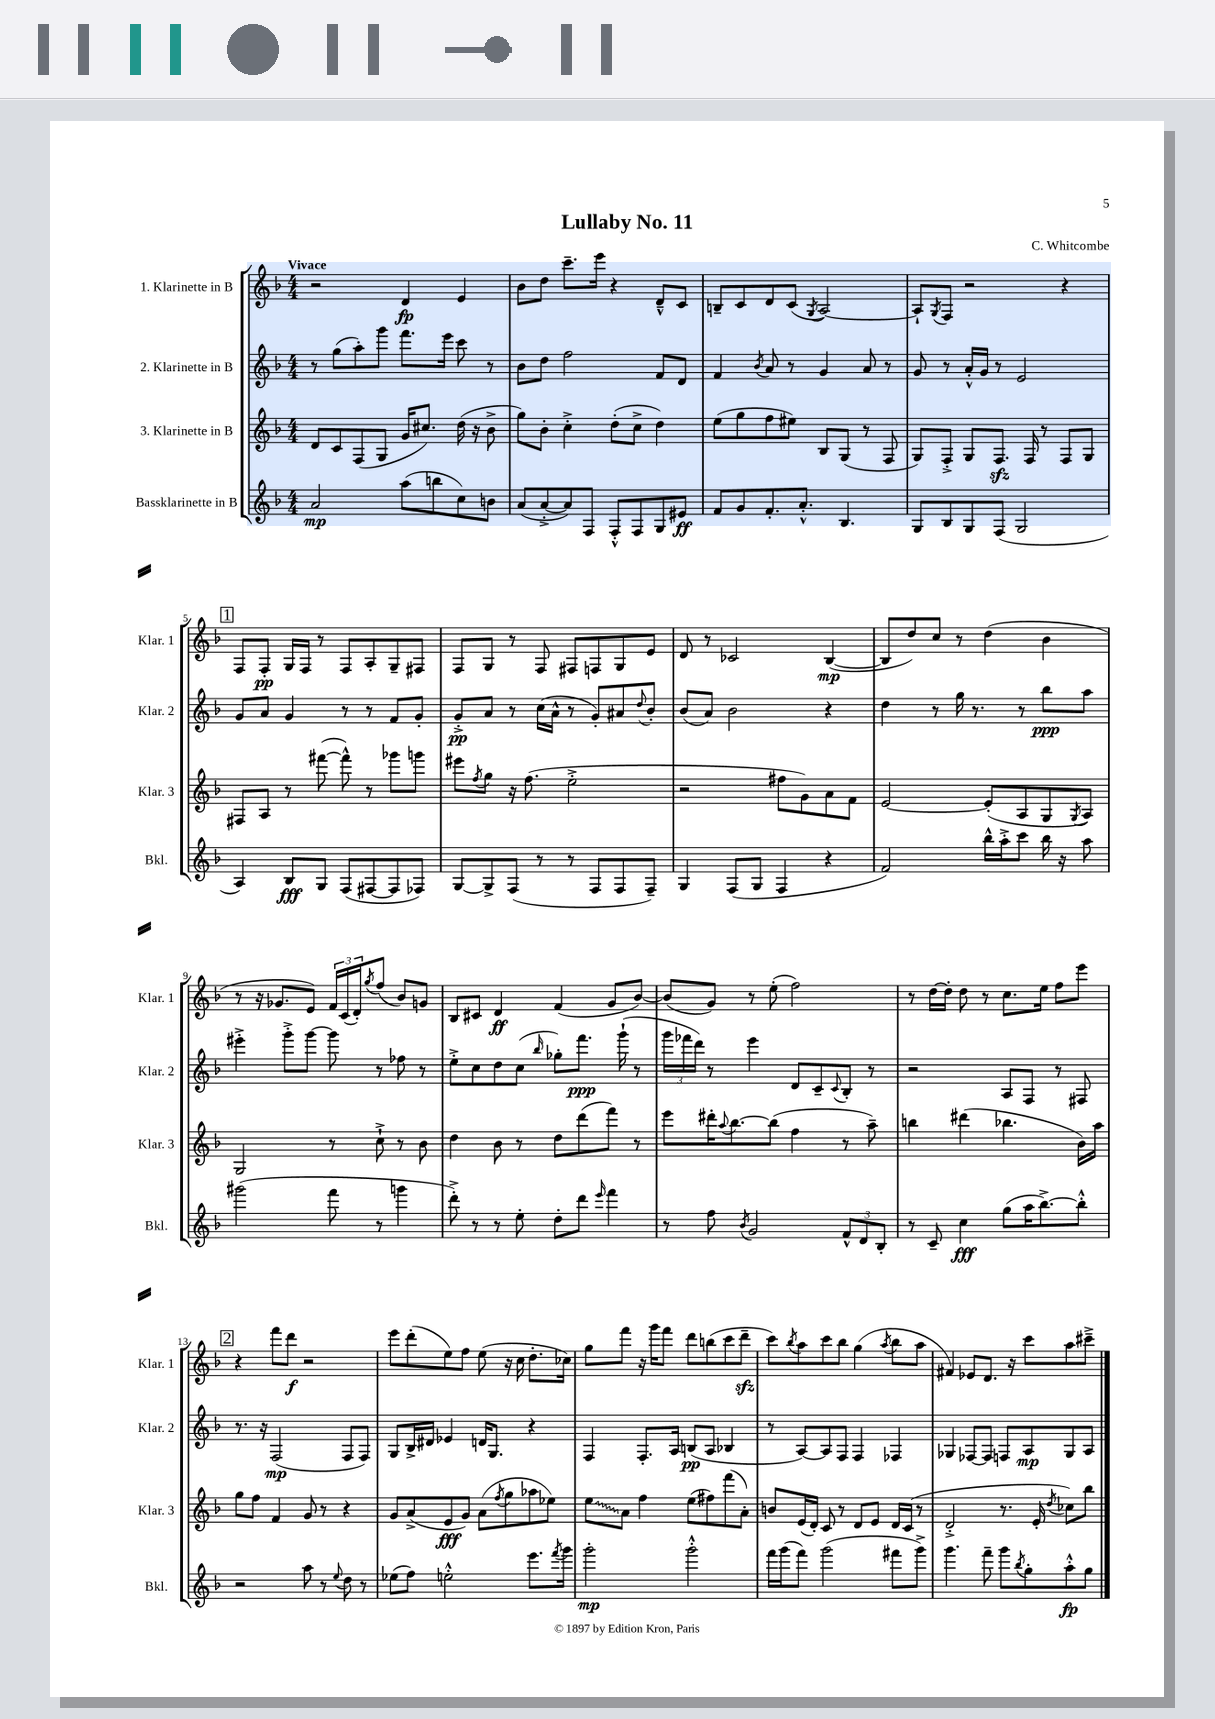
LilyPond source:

\header { title = "Lullaby No. 11" composer = "C. Whitcombe" }
<<
\new StaffGroup <<
\new Staff = "s0" \with { instrumentName = "1. Klarinette in B" shortInstrumentName = "Klar. 1" } {
    \clef treble \key f \major \numericTimeSignature \time 4/4 \tempo "Vivace"
    r2 d'4\fp e'4 |
    bes'8 d''8 c'''8.-- e'''16 r4 d'8---^ c'8 |
    b8-- c'8 d'8 c'8( \acciaccatura { g8 } a2~) |
    a8-! \acciaccatura { g8 } f8 r2 r4 |
    \mark \markup { \box "1" } f8 f8-.\pp g16 f16 r8 f8 a8-. g8-- fis8 |
    f8 g8 r8 f8 fis8 f8 g8 e'8 |
    d'8 r8 ces'2 bes4~\mp( |
    bes8 d''8) c''8 r8 d''4( bes'4 |
    r8 r16 ges'8. e'8) \tuplet 3/2 { f'16 c'16( d'16-.) } \acciaccatura { g''8 } f''8( bes'8) g'8 |
    bes8 cis'8 d'4\ff f'4( g'8 bes'8~) |
    bes'8( g'8) r8 e''8-.( f''2) |
    r8 d''16~ d''16-. d''8 r8 c''8. e''16 f''8 e'''8 |
    \mark \markup { \box "2" } r4 f'''8 d'''8\f r2 |
    e'''8 d'''8-.( e''8) f''8 e''8( r16 c''16 d''8.-. ces''16) |
    g''8 f'''8 r16 g'''16 f'''8 d'''8 b''8( c'''8 d'''8--\sfz |
    c'''8) \acciaccatura { bes''8 } a''8 c'''8 bes''8 g''4( \acciaccatura { a''8 } bes''8 a''8 |
    fis'4) ees'8 d'8. r16 c'''8 a''8 cis'''8---> \bar "|." |
}
\new Staff = "s1" \with { instrumentName = "2. Klarinette in B" shortInstrumentName = "Klar. 2" } {
    \clef treble \key f \major \numericTimeSignature \time 4/4
    r8 g''8( a''8-.) g'''8 f'''8. e'''16 c'''8 r8 |
    bes'8 d''8 f''2 f'8 d'8 |
    f'4 \acciaccatura { bes'8 } a'8 r8 g'4 a'8 r8 |
    g'8 r8 a'16-.-^ g'16 r8 e'2 |
    \mark \markup { \box "1" } g'8 a'8 g'4 r8 r8 f'8 g'8-. |
    g'8-.->\pp a'8 r8 c''16( a'16-^ r8 g'8-.) ais'8 \appoggiatura { d''8 } bes'8-. |
    bes'8( a'8) bes'2 r4 |
    d''4 r8 g''16 r8. r8 bes''8\ppp a''8 |
    eis'''4-.-> g'''8-.-> g'''8~ g'''8 r8 fes''8 r8 |
    e''8-.-> c''8 d''8 c''8( \grace { bes''16 } ges''8-.) f'''8.\ppp g'''16-!( r8 |
    \tuplet 3/2 { g'''16 fes'''16 d'''16) } r8 e'''4 d'8 c'8-- \appoggiatura { c'8 } bes8-. r8 |
    r2 a8 f8 r8 fis8 |
    \mark \markup { \box "2" } r8. r16 f2\mp( f8 f8) |
    g8 bes16-> dis'16 ees'4 d'16 g8. r4 |
    f4 f8.-. a16 b8\pp( a8 bes4 |
    r8 a8~) a8 f8 f4 fes4 |
    ges4 fes8~ fes8 f8 a8\mp ges8 a8 \bar "|." |
}
\new Staff = "s2" \with { instrumentName = "3. Klarinette in B" shortInstrumentName = "Klar. 3" } {
    \clef treble \key f \major \numericTimeSignature \time 4/4
    d'8 c'8 f8( g8 g'16 cis''8.) d''16( r16 bes'8-> |
    g''8) bes'8-. c''4-.-> d''8-.( c''8-> d''4) |
    e''8( g''8 f''8 eis''8) bes8 g8( r8 f8 |
    g8) f8-.-> g8 f8.\sfz f16 r8 f8 g8 |
    \mark \markup { \box "1" } fis8 a8 r8 fis'''8~( fis'''8-^) r8 ges'''8 g'''8 |
    eis'''8 \acciaccatura { f''8 } g''8 r16 f''8.( e''2-.-> |
    r2 fis''8 g'8) a'8 f'8 |
    e'2~ e'8-.( a8 g8 \acciaccatura { g8 } a8) |
    g2 r8 c''8-!-> r8 bes'8 |
    d''4 bes'8 r8 d''8 d'''8( f'''8) r8 |
    e'''8 dis'''16-. \appoggiatura { a''8 } bes''8.~ bes''8( f''4 r8 a''8--) |
    b''4 dis'''4( bes''4. bes'16) a''16 |
    \mark \markup { \box "2" } g''8 f''8 f'4 g'8 r8 r4 |
    g'8 a'8->( e'8\fff g'8) a'8( \acciaccatura { f''8 } g''8 aes''8 ees''8) |
    \once \override Glissando.style = #'zigzag e''8\glissando a'8 f''4 e''8( fis''8) f'''8( a'8-.) |
    b'8 e'16( d'16-.) c'8 r8 d'8 e'8 d'16 c'16( r8 |
    d'2-.-> r8. e'16-. \acciaccatura { d''8 } ces''8) bes''8 \bar "|." |
}
\new Staff = "s3" \with { instrumentName = "Bassklarinette in B" shortInstrumentName = "Bkl." } {
    \clef treble \key f \major \numericTimeSignature \time 4/4
    a'2\mp a''8( b''8 c''8) b'8 |
    a'8( a'8~-.-> a'8) f8 f8-.-^ f8 g8 eis'8\ff |
    f'8 g'8 f'8.-. a'8.-.-^ bes4. |
    g8 bes8 g8 f8( g2 |
    \mark \markup { \box "1" } a4) bes8\fff g8 f8( fis8~ fis8 fes8) |
    g8~ g8-> f8( r8 r8 f8 f8 f8--) |
    g4 f8( g8 f4 r4 |
    f'2) bes''16-^ a''16-.-> c'''8 bes''16 r16 a''8 |
    gis'''2( f'''8 r8 g'''4 |
    d'''8-.->) r8 r8 e''8-. d''8-. d'''8 \grace { e'''16 } f'''4 |
    r8 f''8 \acciaccatura { bes'8 } g'2 \tuplet 3/2 { f'8-^ d'8 bes8-. } |
    r8 c'8-- c''4\fff g''8( a''16 bes''8.~->) bes''8-.-^ |
    \mark \markup { \box "2" } r2 a''8 r8 \appoggiatura { e''8 } d''8 r8 |
    ees''8( f''8) e''2-.-^ e'''8. \acciaccatura { f'''8 } g'''16 |
    g'''2-.\mp g'''2-.-^ |
    f'''16 g'''16( f'''8) g'''2( fis'''8 g'''8->) |
    g'''4. f'''8-- g'''8 \acciaccatura { bes''8 } g''8-. a''8-.-^\fp g''8 \bar "|." |
}
>>
>>
